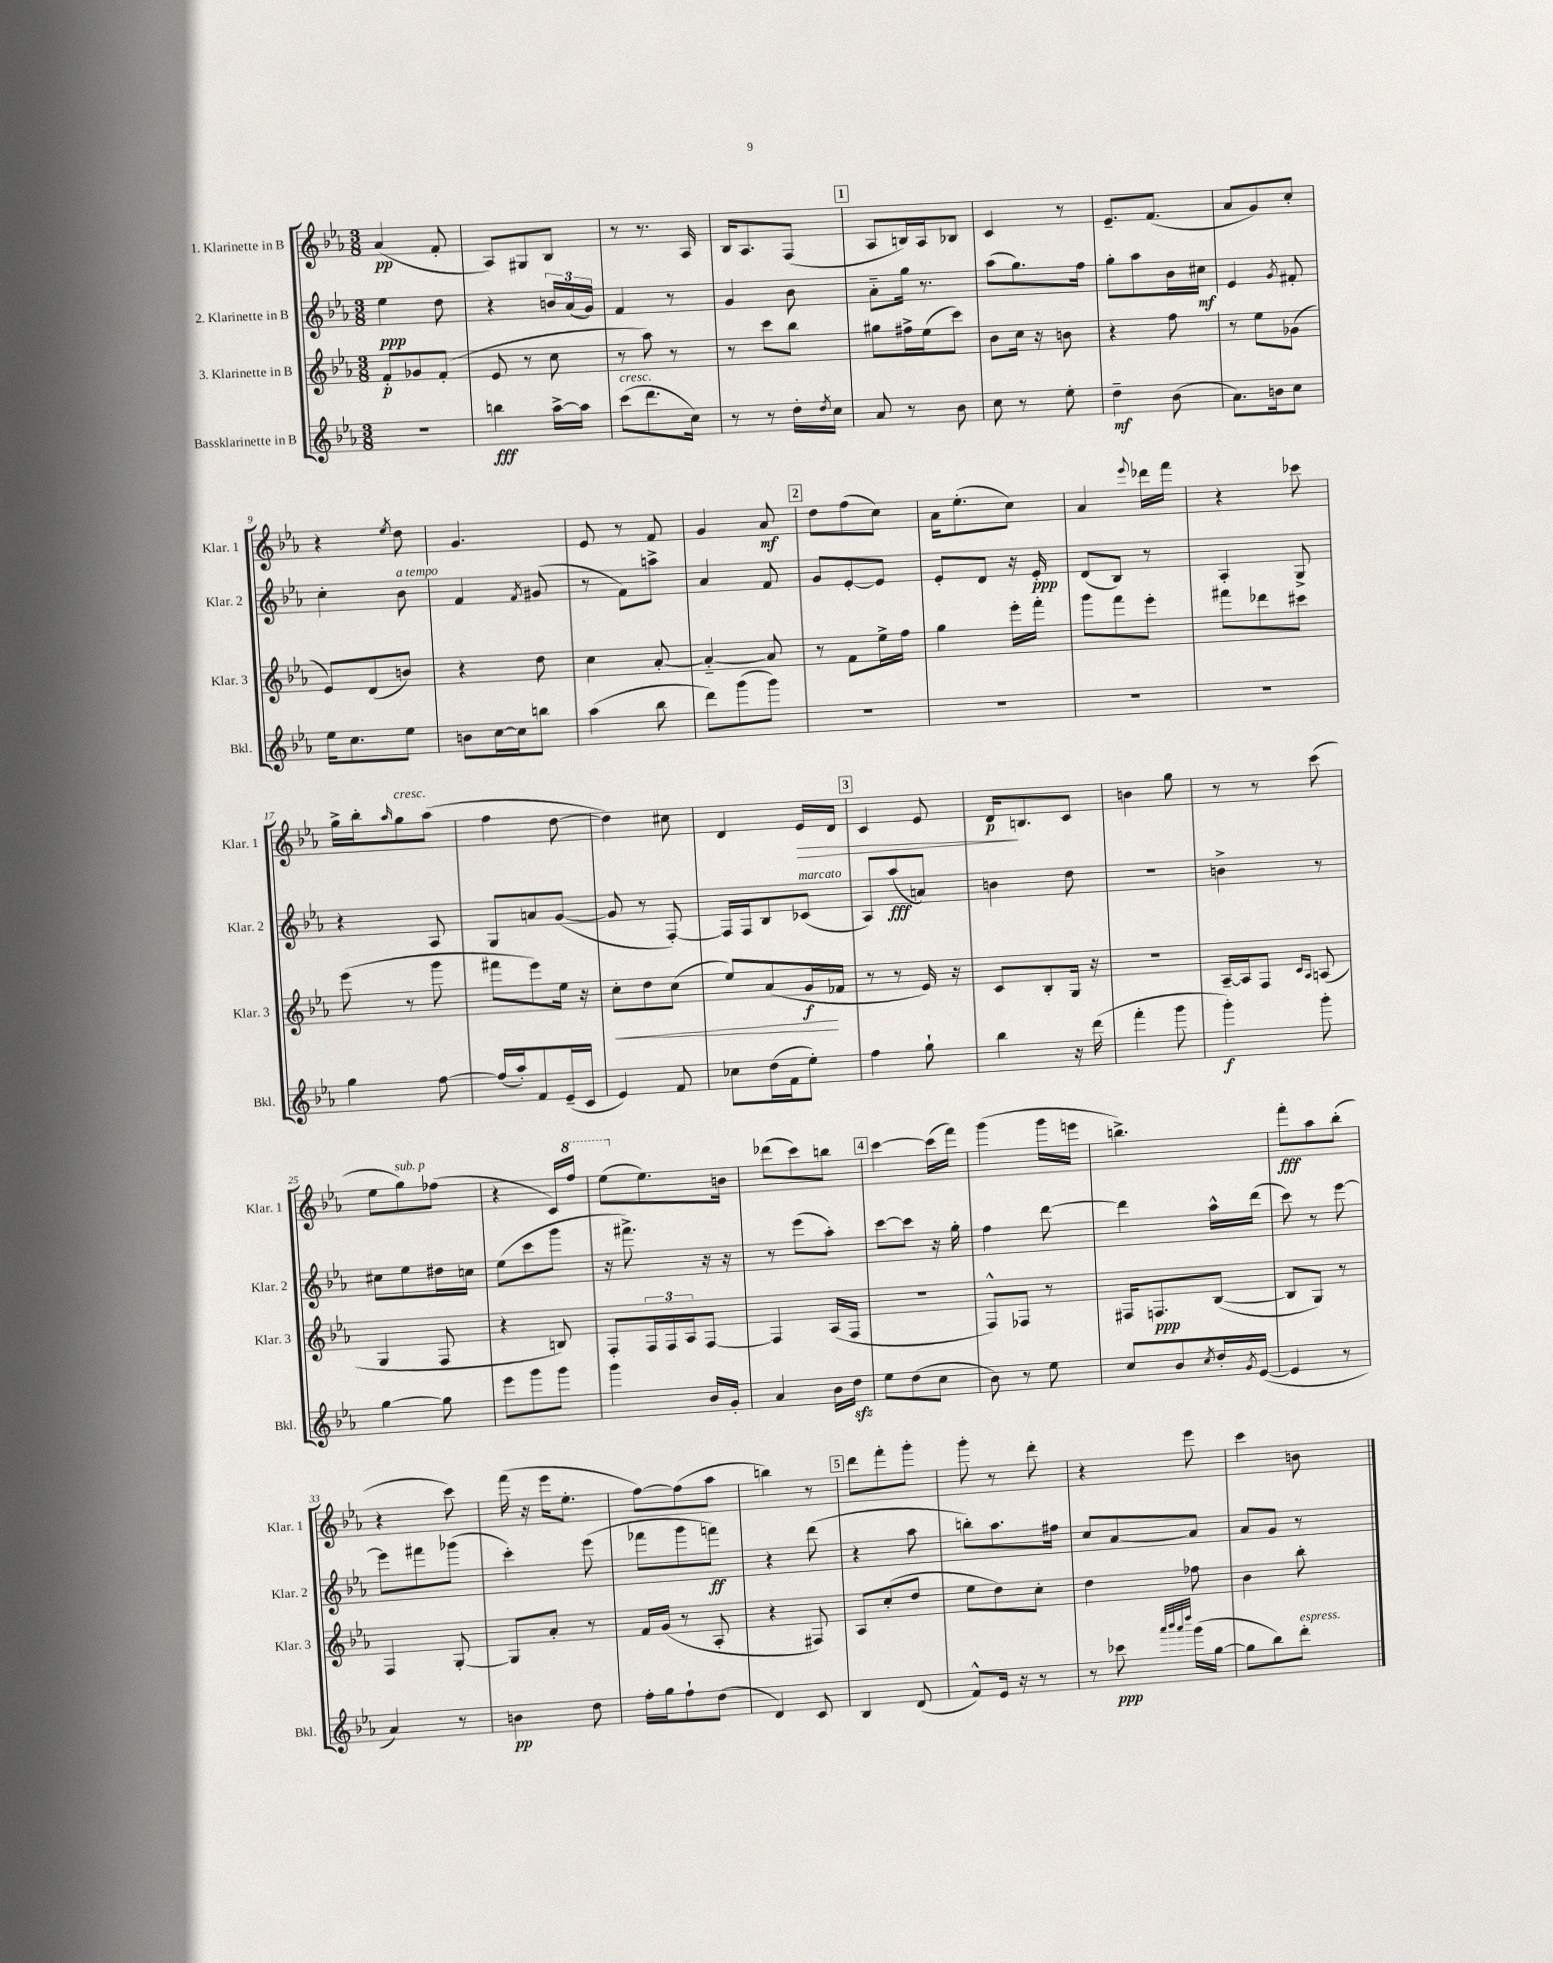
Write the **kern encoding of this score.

**kern	**kern	**kern	**kern
*staff4	*staff3	*staff2	*staff1
*clefG2	*clefG2	*clefG2	*clefG2
*k[b-e-a-]	*k[b-e-a-]	*k[b-e-a-]	*k[b-e-a-]
*M3/8	*M3/8	*M3/8	*M3/8
4.r	8f'	4ee-	(4a-
.	8g-	.	.
.	(8f'	8dd	8f'
=	=	=	=
4bb	8e-	4r	8A-)
.	8r	.	8G#
[16aa-^	8cc	24b	8B-
.	.	(24a-	.
16aa-]	.	.	.
.	.	24g)	.
=	=	=	=
(8ccc	8r	4f	8r
8.ddd	8aa-)	.	8.r
.	8r	8r	.
16cc)	.	.	16A-
=	=	=	=
8r	8r	4g	16B-
.	.	.	8.A-
8r	8ccc	.	.
16dd'	8bb-	8b-	(8F
8qdd	.	.	.
16cc	.	.	.
=	=	=	=
8a-	8gg#	8a-'~	8A-
8r	16ff#^	16gg	16B)
.	(16ee-	8.r	16A-
8b-	8ccc)	.	8B-
=	=	=	=
8cc	8b-	(8aa-	4c
8r	16cc	8.gg)	.
.	16r	.	.
8ee-'	8b	.	8r
.	.	16ff	.
=	=	=	=
4dd~	4r	8gg'	8.e-~
.	.	8aa-	.
.	.	.	(8.f
(8b-	8ff	16b-	.
.	.	16cc#	.
=	=	=	=
8.a-)	8r	4e-	8a-
.	8ee-	.	8g)
16b	.	.	.
.	.	8qg	.
8cc	(8g-	8f#'	8cc'
=	=	=	=
16ee-	8e-)	4cc'	4r
8.cc	.	.	.
.	(8d	.	.
.	.	.	8qee-
8ee-	8b)	8b-	8dd
=	=	=	=
8b	4r	4f	4.g
[16cc	.	.	.
16cc]	.	.	.
.	.	8qf	.
8bb	8dd	(8g#	.
=	=	=	=
(4aa-	4cc	8r	8e-
.	.	8f)	8r
8bb-	[8a-'	8aa^	8f
=	=	=	=
8ddd)	4a-'~_	4a-	4g
(8ggg	.	.	.
8ggg)	8a-]	8f	8a-
=	=	=	=
4.r	8r	8g	8dd
.	8f	[8e-'	(8ff
.	16ee-^	8e-]	8cc)
.	16ff	.	.
=	=	=	=
4.r	4gg	8e-'	16a-
.	.	.	(8.ee-'
.	.	8d	.
.	16eee-'	16r	8cc)
.	16fff'	16e-'	.
=	=	=	=
4.r	8ggg	(8d	4a-
.	8fff	8B-)	.
.	.	.	8qqeee-
.	8eee-'	8r	16ddd-
.	.	.	16fff
=	=	=	=
4.r	8fff#	4A-'	4r
.	8ddd-	.	.
.	8ccc#	8G^	8ccc-
=	=	=	=
4gg	(8eee-	4r	16gg^
.	.	.	16bb-'
.	.	.	16qqaa-
.	8r	.	8gg
[8ff	8ggg	8A-	(8aa-
=	=	=	=
(16ff]	8fff#	8G	4ff
16aa-')	.	.	.
8f	8eee-)	8a	.
(16e-~	16ee-	([8g	[8dd
16c	16r	.	.
=	=	=	=
4e-)	8cc'	8g]	4dd])
.	8dd	8r	.
8f	(8cc	[8F')	8cc#
=	=	=	=
8cc-	8ee-)	16F]	4d
.	.	16F	.
(16dd	(8a-	8B-	.
16f	.	.	.
8ee-')	16g	(8c-	16e-
.	16f-	.	16d
=	=	=	=
4ff	8r	8A-)	4c
.	8r	(8aa-	.
8gg`	16e-)	8a)	8e-
.	16r	.	.
=	=	=	=
4bb-	8c	4b	16d
.	.	.	8.B
.	8B-'	.	.
16r	16G	8dd	8c
(16ddd	16r	.	.
=	=	=	=
4fff'	4.r	4.r	4b
8ggg	.	.	8gg
=	=	=	=
4ggg')	[16A-~	4b^	8r
.	16A-]	.	.
.	8F	.	8r
.	16qqc	.	.
.	16qqA-	.	.
8ggg'	(8A	8r	(8ccc
=	=	=	=
[4gg	4G	8cc#	8ee-
.	.	8ee-	8gg)
8gg]	8F	16dd#	(8ff-
.	.	16cc	.
=	=	=	=
8eee-	4r	(8ee-	4r
8ggg	.	8ccc	.
8ggg	8B)	8ggg	16c)
.	.	.	16fff
=	=	=	=
4ggg	8F'	16r	(8eee-
.	.	8.fff#^)	.
.	24F	.	8.ee-)
.	24F	.	.
.	24A-	.	.
16b-	[8F	16r	.
16g'	.	16r	16b
=	=	=	=
4a-	4F]	8r	(8ddd-
.	.	(8eee-	8ccc)
16b-	(16A-	8aa-')	8bb
16dd	16F	.	.
=	=	=	=
8ee-	4.r	[8ccc	[4ccc
(8dd	.	8ccc]	.
8cc	.	16r	(16ccc]
.	.	16gg'	16fff)
=	=	=	=
8b-)	8F^^)	4ff	(4ggg
8r	8F-	.	.
8ee-	8r	[8ddd	16ggg
.	.	.	16eee
=	=	=	=
8cc	16F#	4ddd]	4.bb^)
.	8.F	.	.
8b-	.	.	.
8qcc	.	.	.
16dd'	([8B-	16aa-^^	.
8qg	.	.	.
([16e-	.	(16ddd	.
=	=	=	=
4e-]	8B-]	8ccc)	8fff'
.	8G)	8r	8aa-
8r	8r	[8eee-	(8bb-'
=	=	=	=
4a-)	4F	8eee-]	4r
.	.	8fff#	.
8r	[8G'	(8ggg-	8ccc)
=	=	=	=
4b	8G]	4ccc')	(16fff
.	.	.	16r
.	8a-'	.	16eee-
.	.	.	8.ee-'
8dd	8r	(8eee-	.
=	=	=	=
16ff'	16f	8fff-	[8ff)
16gg	(16g	.	.
8ff`	8r	8ggg	(8ff]
(8dd	8A-'	8fff)	8aa-
=	=	=	=
4d)	4r	4r	4bb)
8c	8F#)	(8ddd	8r
=	=	=	=
4B-	8A-	4r	8ddd
.	(8cc'	.	8fff'
(8d	8dd	8aa-	8ggg'
=	=	=	=
8f^^)	8ee-	8bb')	8ggg'
16e-	8dd)	8.aa-	8r
16r	.	.	.
8r	8cc'	.	8ddd'
.	.	16ff#	.
=	=	=	=
8r	4dd	8cc	4r
8ccc-	.	[8a-	.
32qqaaa-	.	.	.
32qqbbb-	.	.	.
32qqaaa-	.	.	.
32qqdddd	.	.	.
(16ggg	8ff-	8a-]	8eee-
[16gg	.	.	.
=	=	=	=
8gg]	4b-	8a-	4ccc
8bb-)	.	8g	.
8ddd'	8bb-'	8r	8b
==	==	==	==
*-	*-	*-	*-
